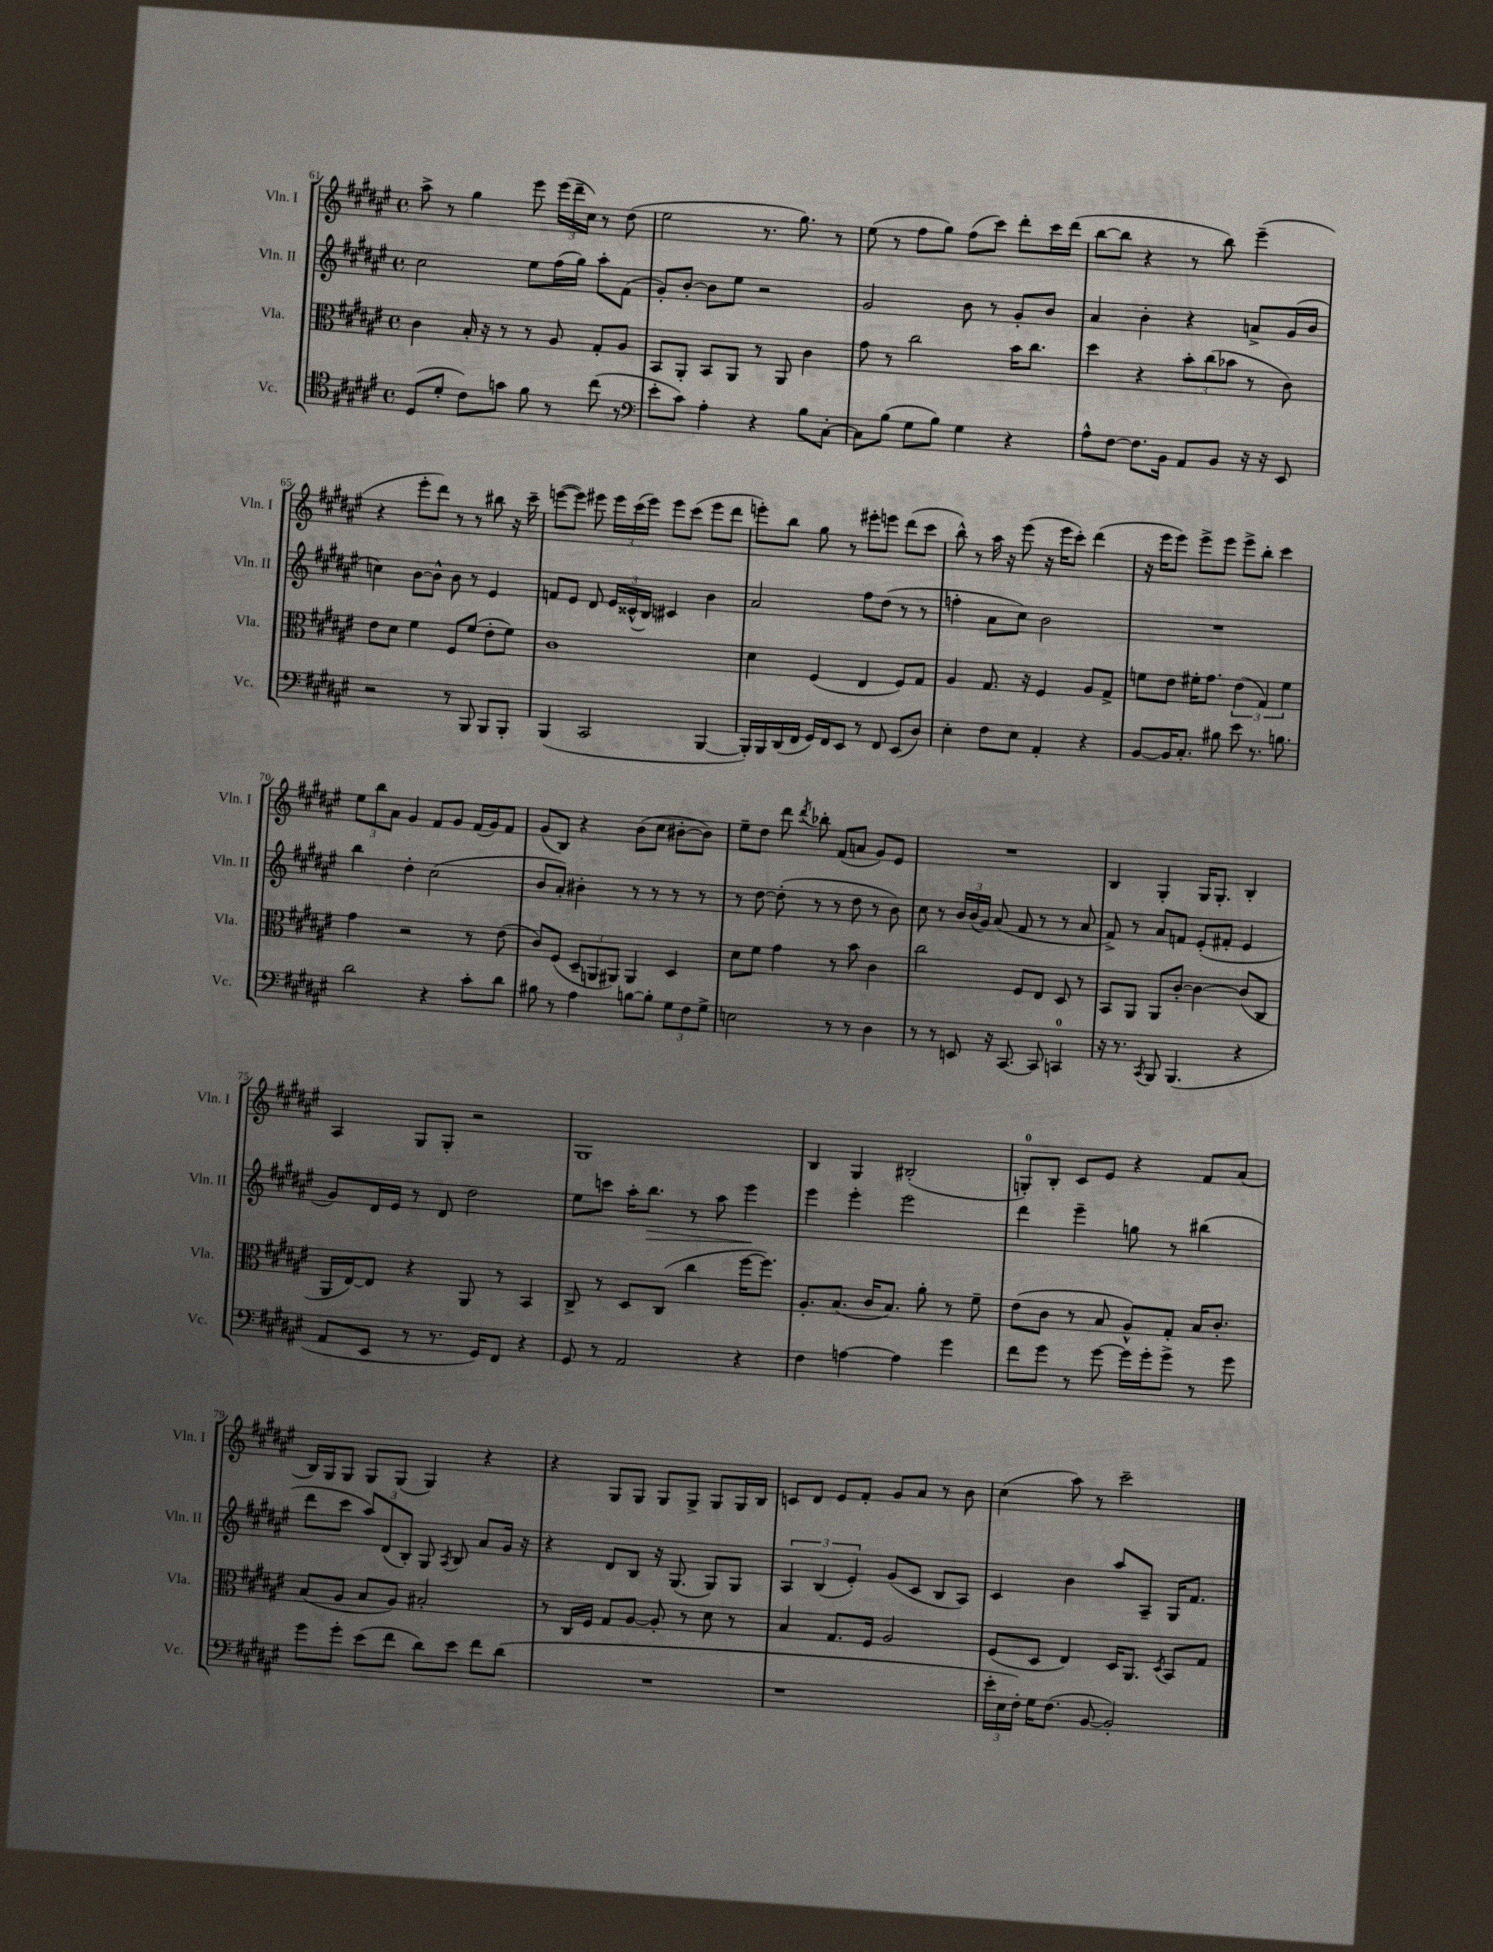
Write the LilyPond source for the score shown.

<<
\new StaffGroup <<
\new Staff = "s0" \with { instrumentName = "Vln. I" shortInstrumentName = "Vln. I" } {
    \clef treble \key fis \major \defaultTimeSignature \time 4/4
    \autoBeamOff ais''8-> r8 gis''4 eis'''8 \tuplet 3/2 { eis'''16[( dis'''16-- cis''16]) } r8 dis''8( |
    eis''2 r8. gis''8.) r8 |
    eis''8( r8 fis''8[ gis''8]) fis''8[( cis'''8]) dis'''8[-. cis'''16 dis'''16]( |
    b''8[~ b''8] r4 r8 b''8) eis'''4--( |
    r4 eis'''8[-. dis'''8]) r8 r8 bis''8 r16 cis'''16-- |
    e'''8[~( e'''8]) eis'''8 \tuplet 3/2 { eis'''16[ cis'''16( eis'''16]) } eis'''8[ cis'''8]( eis'''8[ dis'''8] |
    e'''8[-.) b''8] gis''8 r8 eis'''8[-. e'''8] dis'''8[( cis'''8] |
    b''8-^) r8 ais''16 r16 eis'''8( r16 eis'''16[ cis'''8]-.) dis'''4( |
    r16 eis'''16[ eis'''8]) eis'''8[-> eis'''8] eis'''8[-> b''8]-. cis'''4 |
    \tuplet 3/2 { eis''8[ b''8 ais'8] } gis'4 fis'8[ gis'8] fis'16[( gis'16) fis'8] |
    gis'8[( b8]) r4 b'8[( cis''8] bis'8[~-. bis'8]) |
    eis''8[-- dis''8] dis'''8 \acciaccatura { dis'''8 } bes''8-. fis'8[( a'8] gis'8[) eis'8] |
    R1 |
    b4 gis4-. gis16[ gis8.]-. b4-. |
    ais4 gis8[ gis8]-. r2 |
    gis1 |
    b4 gis4 bis2-.( |
    g8[-0-.) b8]-. cis'8[ eis'8] r4 fis'8[ ais'8]( |
    b16[) gis16 gis8] gis8[ gis8]( gis4) r4 |
    r4 gis8[ gis8] gis8[ gis8]-> gis8[ gis16 b16] |
    c'8[ dis'8] eis'8[ fis'8]-. gis'8[ ais'8] r8 b'8 |
    cis''4( ais''8) r8 cis'''2-- \bar "|." |
}
\new Staff = "s1" \with { instrumentName = "Vln. II" shortInstrumentName = "Vln. II" } {
    \clef treble \key fis \major \defaultTimeSignature \time 4/4
    \autoBeamOff cis''2 eis''8[ fis''16( gis''16]) ais''8[-. fis'8]( |
    gis'8[-.) b'8]~-. b'8[ eis''8] r2 |
    gis'2 b'8 r8 gis'8[-. b'8] |
    ais'4 b'4-. r4 a'8[-> gis'16( b'16] |
    c''4) b'8[~ b'8]-^ b'8 r8 eis'4 |
    f'8[ eis'8] dis'8 \tuplet 3/2 { eis'16[ cisis'16-^( b16]) } cis'4 b'4 |
    ais'2 fis''8[ dis''8]( r8 r8 |
    f''4-. ais'8[ cis''8]) b'2 |
    R1 |
    b''4 dis''4-. cis''2( |
    b'8[ ais'8]-.) bis'4-. r8 r8 r8 r8 |
    r8 dis''8~ dis''8-.( r8 r8 dis''8 r8 b'8) |
    cis''8 r8 \tuplet 3/2 { b'16[ b'16( gis'16]) } ais'8( fis'8 r8 r8 ais'8 |
    fis'8->) r8 ais'8[ f'8] eis'8[-.( fis'8]-. eis'4 |
    gis'8[) dis'16 eis'16] r8 dis'8 dis''2 |
    eis''8[ c'''8] ais''16[-. b''8.]\> r8 ais''8 eis'''4\! |
    eis'''4 eis'''4-. eis'''2 |
    dis'''4 eis'''4-- g''8 r8 bis''4( |
    dis'''8[ cis'''8] \tuplet 3/2 { ais''8[) dis'8( b8]-.) } gis8 \acciaccatura { ais8 } b8 ais'8[ gis'16] r16 |
    r4 dis'8[ b8] r16 gis8.( gis8[) gis8] |
    \tuplet 3/2 { ais4 b4( eis'4-.) } gis'8[( cis'8] b8[ ais8]) |
    cis'4 b'4 ais''8[ ais8]-- gis16[ fis'8.] \bar "|." |
}
\new Staff = "s2" \with { instrumentName = "Vla." shortInstrumentName = "Vla." } {
    \clef alto \key fis \major \defaultTimeSignature \time 4/4
    \autoBeamOff cis'4 b16-. r16 r8 r8 ais8 gis8[-. ais8] |
    b,8[ ais,8]-. b,8[ ais,8] r8 ais,8 cis'4 |
    gis'8 r8 cis''2 b'16[ cis''8.] |
    dis''4 r4 \tuplet 3/2 { b'8[-. cis''8( bes'8] } r8 cis'8) |
    eis'8[ dis'8] fis'4 fis8[ fis'8]( eis'8[-. fis'8]) |
    cis'1 |
    dis'4 fis4( eis4 fis8[) gis8] |
    ais4 gis8. r16 fis4 ais8[ gis8]-> |
    f'8[ eis'8] fis'16[-. gis'8.] \tuplet 3/2 { eis'4( gis4) fis'4 } |
    gis'4 r2 r8 eis'8( |
    cis'8[) fis8]( \tuplet 3/2 { dis8[-- a,8 ais,8]) } ais,4 dis4 |
    dis'8[ fis'8] gis'4 r8 b'8 cis'4 |
    cis''2 fis8[ eis8] dis8 r8 |
    b,8[ ais,8] ais,8[ cis'8]~-. cis'4~ cis'8[( cis8] |
    ais,16[ eis16~) eis8] r4 ais,8 r8 b,4 |
    cis8-> r8 dis8[ cis8]( cis''4 fis''16[~ fis''8.]) |
    ais8.[-. b8.]( cis'16[ b8.]) ais'8-. r8 fis'8-- |
    eis'8[( cis'8] r8 b8 ais8[-^) gis8]-. b16[ cis'8.]-. |
    b8[( ais8] b8[ ais8]) bis2-. |
    r8 cis16[ fis16] gis8[ ais8]~ ais8-. r8 dis'8 r8 |
    b4 gis8.[ fis16] ais2 |
    fis8[( dis8] eis4) dis16[ ais,8.] \acciaccatura { dis8 } b,8[ gis8] \bar "|." |
}
\new Staff = "s3" \with { instrumentName = "Vc." shortInstrumentName = "Vc." } {
    \clef tenor \key fis \major \defaultTimeSignature \time 4/4
    \autoBeamOff dis8[( dis'8]-. cis'8[) g'8] fis'8 r8 cis''8( r8 |
    \clef bass eis'8[-. cis'8]) ais4-. r4 b8[ cis8]~-. |
    cis8[ b8]( gis8[ b8]) gis4 r4 |
    ais8[-^ fis8]~ fis8.[ b,16] ais,8[ b,8] r16 r16 eis,8 |
    r2 r8 b,,8 b,,8[ b,,8]-. |
    b,,4( cis,2 b,,4~ |
    b,,16[-.) b,,16 dis,16( fis,16] gis,16[) fis,16 eis,8] r8 fis,8 eis,8[( dis8]) |
    eis4-. fis8[ eis8] ais,4-. r4 |
    b,8[~ b,16 cis8.]-. bis8 eis'8 r8. b8. |
    dis'2 r4 cis'8[-. dis'8] |
    bis8 r8 ais4 b8[~ b8]-. \tuplet 3/2 { gis8[ fis8 gis8]-> } |
    e2 r8 r8 dis4 |
    r8 r8 e,8 r16 cis,8.~ cis,8 c,4-0 |
    r16 r8. \acciaccatura { cis,8 } b,,8 b,,4.( r4 |
    ais,8[ eis,8] r8 r8. gis,16[) fis,8] r4 |
    gis,8 r8 ais,2 r4 |
    fis4 a4~ a4 gis'4 |
    fis'8[ gis'8] r8 gis'8~ gis'16[ gis'16-. gis'8]-> r8 gis'8 |
    gis'8[ gis'8]-. eis'8[( fis'8] dis'8[) eis'8] fis'8[ dis'8]( |
    R1 |
    r1 |
    \tuplet 3/2 { eis'16[-. eis16 fis16]-.) } gis16[ fis8.]( b,8~ b,2-.) \bar "|." |
}
>>
>>
\layout { \context { \Score currentBarNumber = #61 } }
